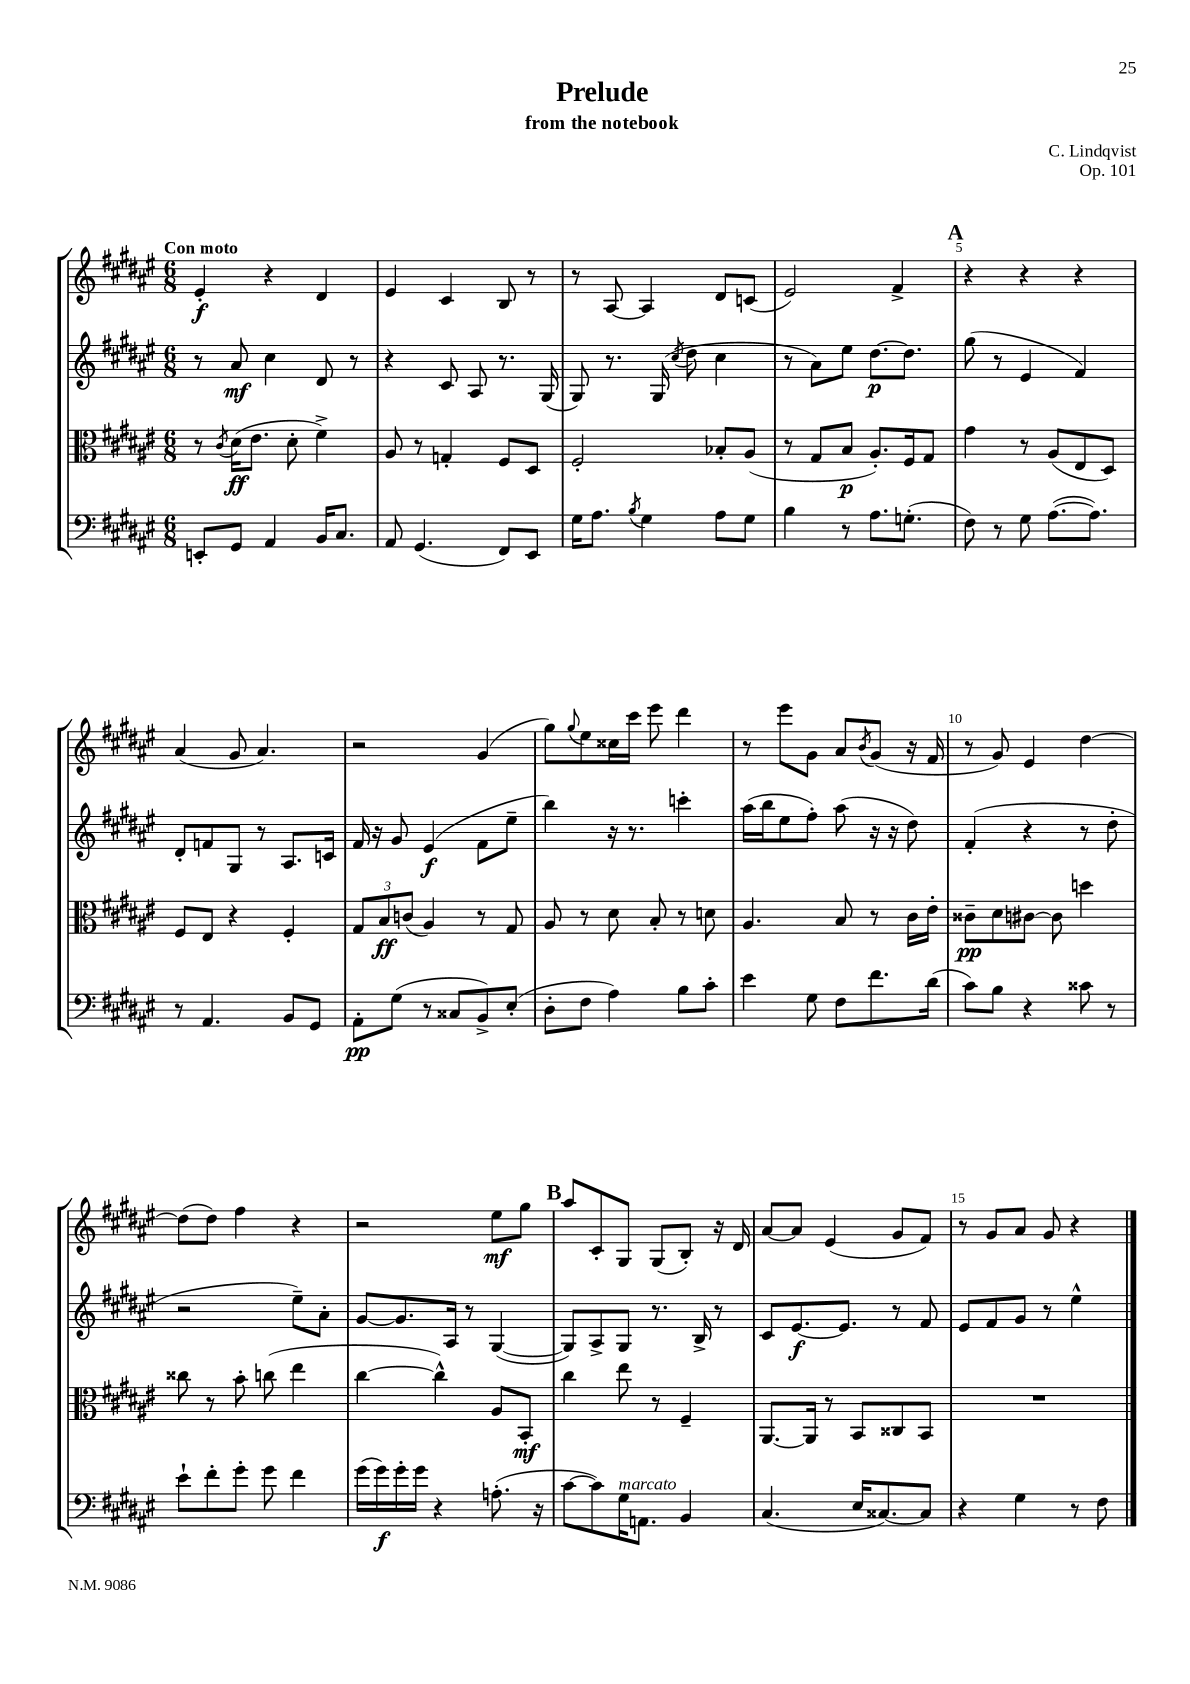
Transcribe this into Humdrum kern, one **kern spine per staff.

**kern	**kern	**kern	**kern
*staff4	*staff3	*staff2	*staff1
*clefF4	*clefC3	*clefG2	*clefG2
*k[f#c#g#d#a#e#]	*k[f#c#g#d#a#e#]	*k[f#c#g#d#a#e#]	*k[f#c#g#d#a#e#]
*M6/8	*M6/8	*M6/8	*M6/8
8EE'/L	8r	8r	4e#'/
.	8qc#/	.	.
8GG#/J	(16d#\LK	8a#/	.
.	8.e#\J	.	.
4AA#/	.	4cc#\	4r
.	8d#'\	.	.
16BB/LK	4f#^\)	8d#/	4d#/
8.C#/J	.	.	.
.	.	8r	.
=	=	=	=
8AA#/	8A#/	4r	4e#/
(4.GG#/	8r	.	.
.	4G'/	8c#/	4c#/
.	.	8A#/	.
8FF#/L)	8F#/L	8.r	8B/
8EE#/J	8D#/J	.	8r
.	.	(16G#/	.
=	=	=	=
16G#\LK	2F#'/	8G#/)	8r
8.A#\J	.	.	.
.	.	8.r	[8A#/
8qB/	.	.	.
4G#\	.	.	4A#/]
.	.	(16G#/	.
.	.	8qcc#/	.
.	.	8dd#\	.
8A#\L	8B-'/L	4cc#\	8d#/L
8G#\J	(8A#/J	.	(8c/J
=	=	=	=
4B\	8r	8r	2e#/)
.	8G#/L	8a#\L)	.
8r	8B/J	8ee#\J	.
8.A#\L	8.A#'/L)	[8.dd#\L	.
.	.	.	4f#^/
(8.G'\J	16F#/k	8.dd#\]J	.
.	8G#/J	.	.
=	=	=	=
8F#\)	4g#\	(8gg#\	4r
8r	.	8r	.
8G#\	8r	4e#/	4r
([8.A#\L	(8A#/L	.	.
.	8E#/	4f#/)	4r
8.A#\]J)	.	.	.
.	8D#/J)	.	.
=	=	=	=
8r	8F#/L	8d#'/L	(4a#/
4.AA#/	8E#/J	8f/	.
.	4r	8G#/J	8g#/
.	.	8r	4.a#/)
8BB/L	4F#'/	8.A#/L	.
8GG#/J	.	.	.
.	.	16c/Jk	.
=	=	=	=
8AA#'\L	12G#/L	16f#/	2r
.	.	16r	.
.	12B/	.	.
(8G#\J	.	8g#/	.
.	(12c/J	.	.
8r	4A#/)	(4e#/	.
8C##/L	.	.	.
8BB^/)	8r	8f#\L	(4g#/
(8E#'/J	8G#/	8ee#~\J	.
=	=	=	=
8D#'\L	8A#/	4bb\)	8gg#\L)
.	.	.	8qqgg#/
8F#\J	8r	.	8ee#\
4A#\)	8d#\	16r	16cc##\L
.	.	8.r	16ccc#\JJ
.	8B'/	.	8eee#\
8B\L	8r	4ccc'\	4ddd#\
8c#'\J	8d\	.	.
=	=	=	=
4e#\	4.A#/	(16aa#\LL	8r
.	.	16bb\J	.
.	.	8ee#\	8eee#\L
8G#\	.	8ff#'\J)	8g#\J
8F#\L	8B/	(8aa#\	8a#/L
.	.	.	8qb/
8.f#\	8r	16r	(8g#/J
.	.	16r	.
.	16c#\LL	8dd#\)	16r
(16d#\Jk	16e#'\JJ	.	16f#/
=	=	=	=
8c#\L)	8c##~\L	(4f#'/	8r
8B\J	8d#\	.	8g#/)
4r	[8c#\J	4r	4e#/
.	8c#\]	.	.
8c##\	4dd\	8r	[4dd#\
8r	.	8dd#'\	.
=	=	=	=
8e#`\L	8cc##\	2r	(8dd#\]L
8f#'\	8r	.	8dd#\J)
8g#'\J	8b'\	.	4ff#\
8g#\	(8cc\	.	.
4f#\	4ee#\	8ee#~\L)	4r
.	.	8a#'\J	.
=	=	=	=
(16g#\LL	[4cc#\	[8g#/L	2r
16g#\)	.	.	.
16g#'\	.	8.g#/]	.
16g#\JJ	.	.	.
4r	4cc#^^\])	.	.
.	.	16A#/Jk	.
.	.	8r	.
(8.A'\	8A#/L	([4G#/	8ee#\L
.	8BB'/J	.	8gg#\J
16r	.	.	.
=	=	=	=
[8c#\L	4cc#\	8G#/]L)	8aa#/L
8c#\])	.	8A#^/	8c#'/
16G#\K	8ee#\	8G#/J	8G#/J
8.AA\J	.	.	.
.	8r	8.r	(8G#/L
4BB/	4F#~/	.	8B'/J)
.	.	16B^/	.
.	.	8r	16r
.	.	.	16d#/
=	=	=	=
(4.C#/	[8.AA#/L	8c#/L	[8a#/L
.	.	[8.e#/	8a#/]J
.	16AA#/]Jk	.	.
.	8r	.	(4e#/
.	.	8.e#/]J	.
16E#/LK	8BB/L	.	.
[8.C##/)	.	.	.
.	8C##/	8r	8g#/L
8C##/]J	8BB/J	8f#/	8f#/J)
=	=	=	=
4r	2.r	8e#/L	8r
.	.	8f#/	8g#/L
4G#\	.	8g#/J	8a#/J
.	.	8r	8g#/
8r	.	4ee#^^\	4r
8F#\	.	.	.
==	==	==	==
*-	*-	*-	*-
